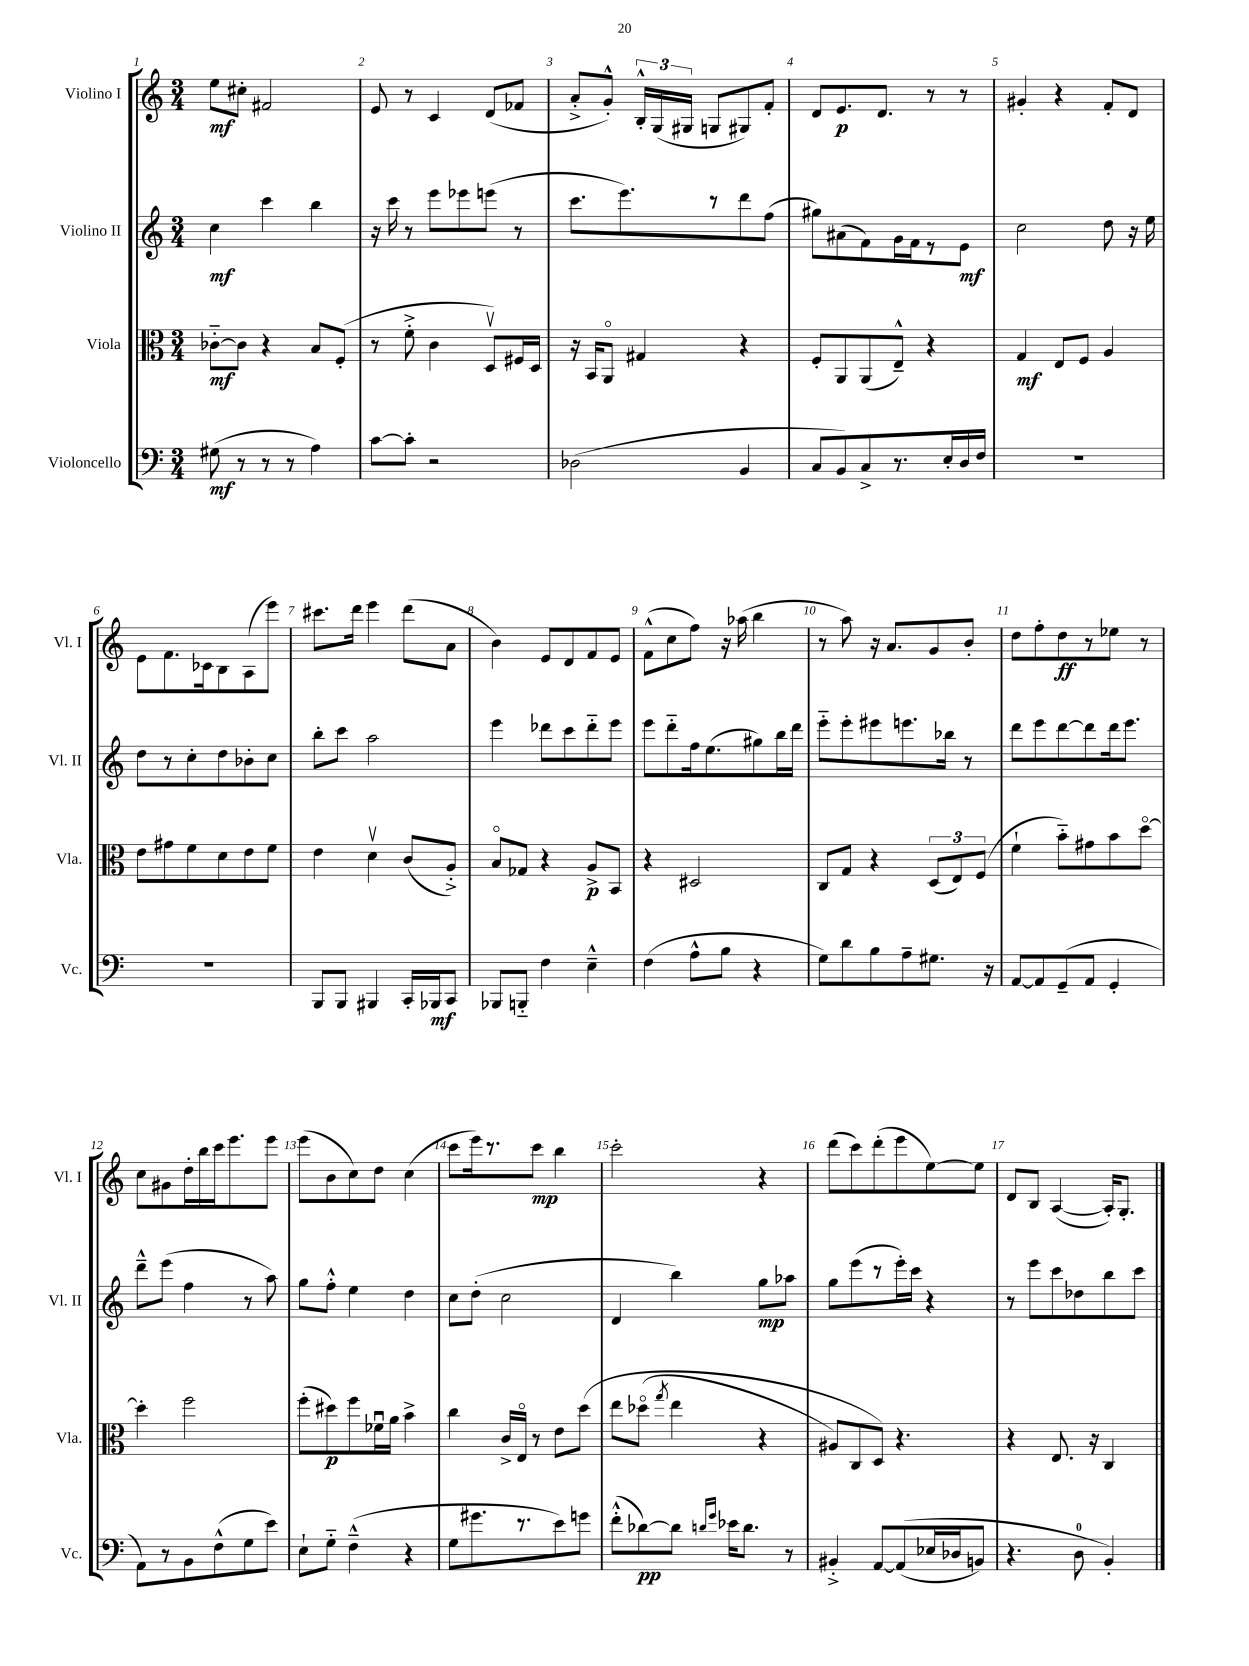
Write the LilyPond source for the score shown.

<<
\new StaffGroup <<
\new Staff = "s0" \with { instrumentName = "Violino I" shortInstrumentName = "Vl. I" } {
    \clef treble \key c \major \numericTimeSignature \time 3/4
    \autoBeamOff e''8[\mf cis''8]-. fis'2 |
    e'8 r8 c'4 d'8[( fes'8] |
    a'8[-.-> g'8]-.-^) \tuplet 3/2 { b16[-.-^ g16( gis16] } g8[ gis8) f'8]-. |
    d'8[ e'8.\p d'8.] r8 r8 |
    gis'4-. r4 f'8[-. d'8] |
    e'8[ f'8. ces'16 b8 a8( e'''8]) |
    cis'''8.[ d'''16] e'''4 d'''8[( a'8] |
    b'4) e'8[ d'8 f'8 e'8] |
    f'8[-^( c''8 f''8]) r16 aes''16( b''4 |
    r8 a''8) r16 a'8.[ g'8 b'8]-. |
    d''8[ f''8-. d''8\ff r8 ees''8] r8 |
    c''8[ gis'8 d''16-. b''16 c'''16 e'''8. e'''8] |
    e'''8[( b'8 c''8) d''8] c''4( |
    c'''8[ e'''16) r8. c'''8]\mp b''4 |
    c'''2-. r4 |
    d'''8[( c'''8) d'''8-.( e'''8 e''8~) e''8] |
    d'8[ b8] a4~( a16[-.) g8.]-. \bar "|." |
}
\new Staff = "s1" \with { instrumentName = "Violino II" shortInstrumentName = "Vl. II" } {
    \clef treble \key c \major \numericTimeSignature \time 3/4
    \autoBeamOff c''4\mf c'''4 b''4 |
    r16 c'''16 r8 e'''8[ ees'''8 e'''8]( r8 |
    c'''8.[ e'''8.) r8 d'''8 f''8]( |
    gis''8[) ais'8( f'8) g'16 f'16 r8 e'8]\mf |
    c''2 d''8 r16 e''16 |
    d''8[ r8 c''8-. d''8 bes'8-. c''8] |
    b''8[-. c'''8] a''2 |
    e'''4 des'''8[ c'''8 des'''8-_ e'''8] |
    e'''8[ d'''8-_ f''16 e''8.( gis''8) b''16 d'''16] |
    e'''8[-_ e'''8-. eis'''8 e'''8. bes''16] r8 |
    d'''8[ e'''8 d'''8~ d'''8 d'''16 e'''8.] |
    d'''8[---^ e'''8]( f''4 r8 a''8) |
    g''8[ f''8]-.-^ e''4 d''4 |
    c''8[ d''8]-.( c''2 |
    d'4 b''4) g''8[\mp aes''8] |
    g''8[ e'''8( r8 e'''16-.) c'''16] r4 |
    r8 e'''8[ c'''8 des''8 b''8 c'''8] \bar "|." |
}
\new Staff = "s2" \with { instrumentName = "Viola" shortInstrumentName = "Vla." } {
    \clef alto \key c \major \numericTimeSignature \time 3/4
    \autoBeamOff ces'8[~-_\mf ces'8] r4 b8[ f8]-.( |
    r8 f'8-.-> c'4 d8[\upbow) fis16 d16] |
    r16 b,16[ a,8]\flageolet gis4 r4 |
    f8[-. a,8 a,8( e8]---^) r4 |
    g4\mf e8[ f8] a4 |
    e'8[ gis'8 f'8 d'8 e'8 f'8] |
    e'4 d'4\upbow c'8[( a8]-.->) |
    b8[\flageolet ges8] r4 a8[->\p b,8] |
    r4 dis2 |
    c8[ g8] r4 \tuplet 3/2 { d8[( e8) f8]( } |
    f'4-! b'8[-_) gis'8 b'8 d''8]~\flageolet |
    d''4-. f''2 |
    f''8[-.( dis''8\p) f''8 fes'16\downbow a'16] b'4-> |
    c''4 c'16[-> e16]\flageolet r8 e'8[ d''8]\( |
    e''8[ des''8]\flageolet( \acciaccatura { g''8 } e''4 r4 |
    ais8[) c8 d8]\) r4. |
    r4 e8. r16 c4 \bar "|." |
}
\new Staff = "s3" \with { instrumentName = "Violoncello" shortInstrumentName = "Vc." } {
    \clef bass \key c \major \numericTimeSignature \time 3/4
    \autoBeamOff gis8\mf( r8 r8 r8 a4) |
    c'8[~ c'8]-. r2 |
    des2( b,4 |
    c8[ b,8) c8-> r8. e16-. d16 f16] |
    R2. |
    R2. |
    b,,8[ b,,8] bis,,4 c,16[-. bes,,16\mf c,8] |
    bes,,8[ b,,8]-_ f4 e4---^ |
    f4( a8[-^ b8] r4 |
    g8[) d'8 b8 a8-- gis8.] r16 |
    a,8[~ a,8 g,8--( a,8] g,4-. |
    a,8[) r8 b,8 f8-^( g8 e'8]) |
    e8[-! g8]-_ f4---^( r4 |
    g8[ gis'8. r8. e'8) g'8] |
    f'8[-.-^( des'8~\pp) des'8] \grace { d'16[ g'16] } ees'16[ d'8.] r8 |
    bis,4-.-> a,8[~ a,8(\( ees16 des16 b,8]) |
    r4. d8-0 b,4-.\) \bar "|." |
}
>>
>>
\layout { \context { \Score \override BarNumber.break-visibility = ##(#f #t #t) barNumberVisibility = #all-bar-numbers-visible } }
